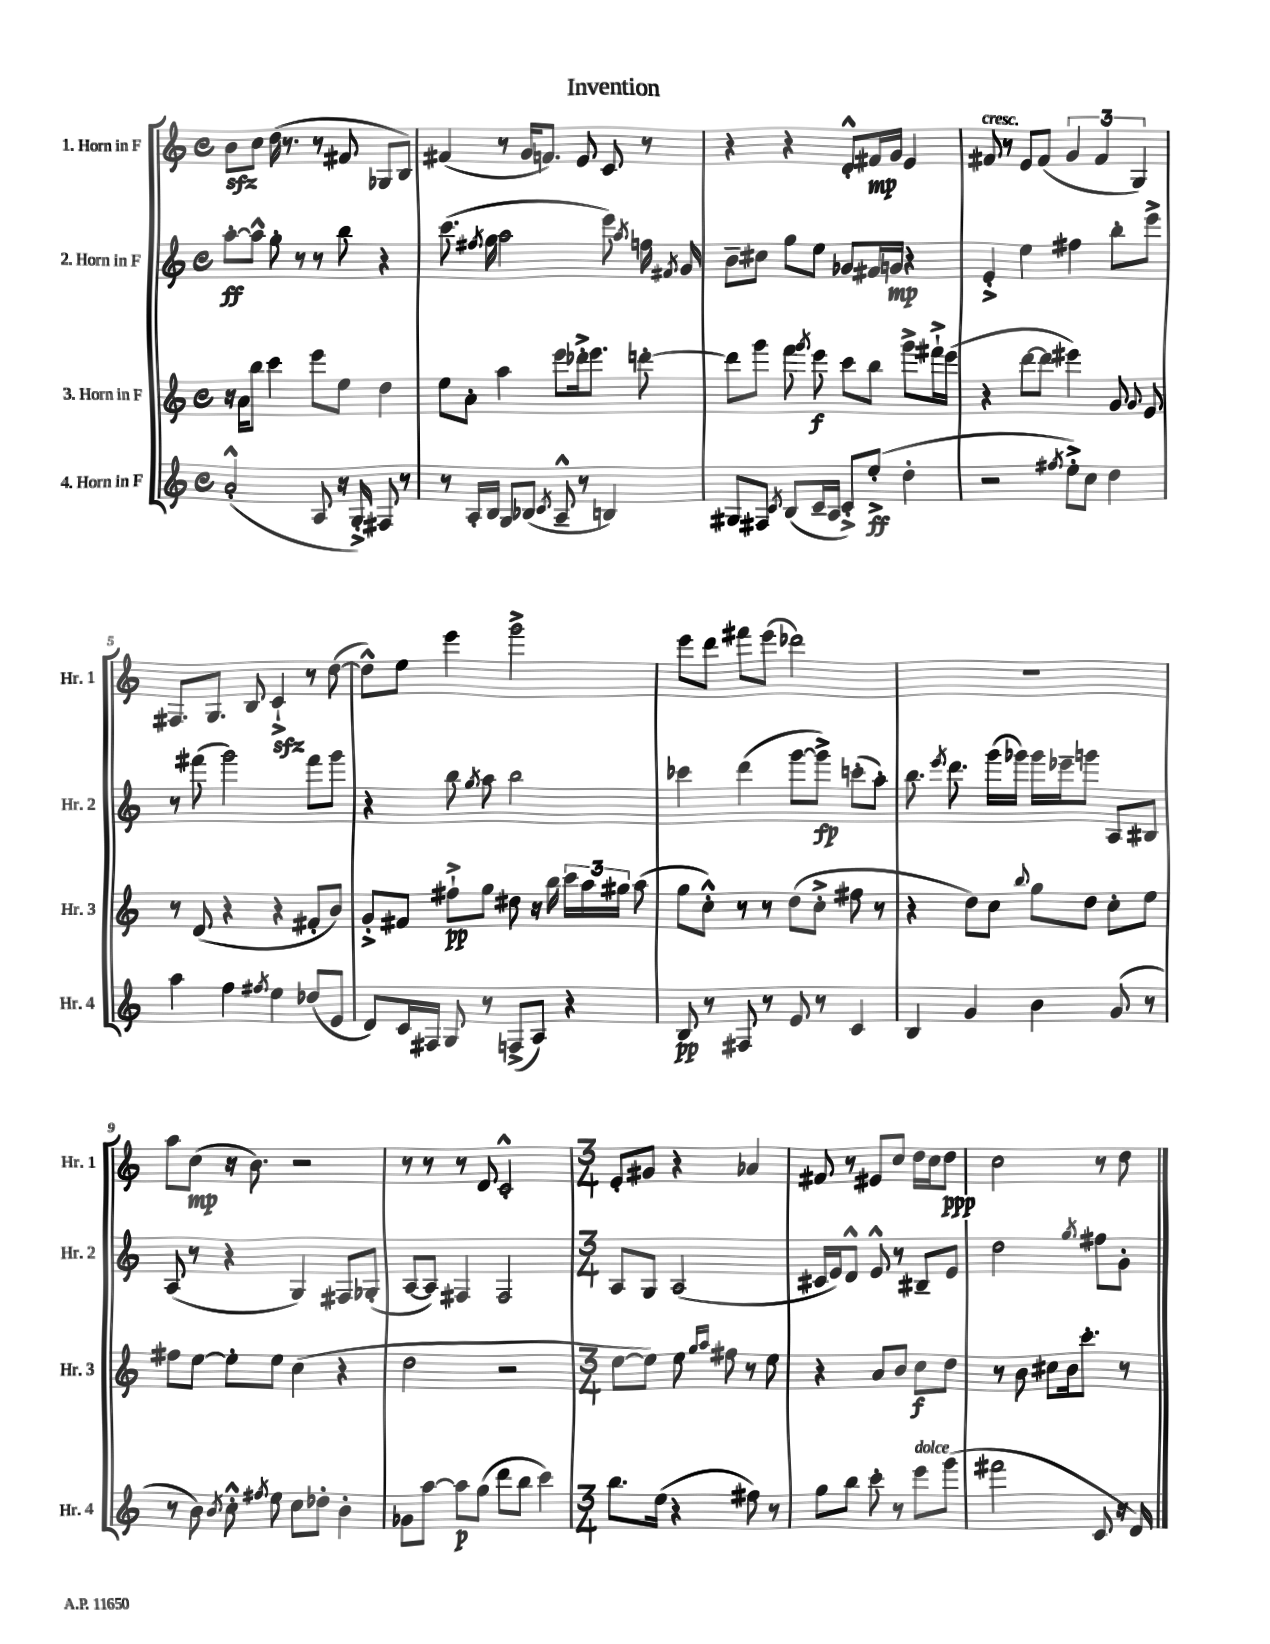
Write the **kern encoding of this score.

**kern	**kern	**kern	**kern
*staff4	*staff3	*staff2	*staff1
*clefG2	*clefG2	*clefG2	*clefG2
*k[]	*k[]	*k[]	*k[]
*M4/4	*M4/4	*M4/4	*M4/4
*met(c)	*met(c)	*met(c)	*met(c)
(2a'^^	16r	[8aa'	8b
.	16a	.	.
.	8bb	8aa^^]	8cc
.	4ccc	8gg'	(16dd
.	.	.	8.r
.	.	8r	.
8A	8eee	8r	8r
16r	8ee	8bb	8f#
16G'^)	.	.	.
8F#	4dd	4r	8G-
8r	.	.	8B)
=	=	=	=
8r	8ee	(8.ccc	(4f#
16A'	8a'	.	.
.	.	8qff#	.
16B	.	16gg	.
8G	4aa	2aa	8r
(8B-	.	.	16g
.	.	.	8.f)
8qc	.	.	.
8A~^^	8eee	.	.
8r	16ddd-'^	.	8e
.	8.eee	.	.
4B)	.	8eee)	8c
.	.	8qaa	.
.	[8ddd'	16ff	8r
.	.	8qf#	.
.	.	16g	.
=	=	=	=
8G#	8ddd]	8b~	4r
8F#	8ggg	8cc#	.
8qc	.	.	.
(8B	8fff	8gg	4r
.	8qggg	.	.
16c~	8eee	8ee	.
16A	.	.	.
8c'^)	8ccc	8g-	8d'^^
(8ee'^	8bb	16f#	16f#
.	.	16g	16g
4dd'	8ggg^	4r	4e
.	16fff#`^	.	.
.	(16eee	.	.
=	=	=	=
2r	4r	4e'^	8f#
.	.	.	8r
.	[8ddd	4ee	8e
.	8ddd]	.	(8f#
8qff#	.	.	.
8ee'^)	4eee#)	4ff#	6g
8cc	.	.	.
.	.	.	6f#
4dd	8g	8bb'	.
.	.	.	6G)
.	8qqg	.	.
.	8e	8eee^	.
=	=	=	=
4aa	8r	8r	8.F#
.	(8d	(8fff#	.
.	.	.	8.G
4ff	4r	2ggg)	.
.	.	.	8B
8qff#	.	.	.
4ee	4r	.	4c`^
(8dd-	8f#'	8fff#	8r
8e	8b)	8ggg	([8dd
=	=	=	=
8d)	8g'^	4r	8dd^^])
16c	8f#	.	8ee
16F#	.	.	.
8G	8ff#`^	8bb	4eee
.	.	8qgg	.
8r	8gg	8aa	.
(8F^	8dd#	2bb	2ggg^
8A)	16r	.	.
.	16bb	.	.
4r	24ccc	.	.
.	24aa	.	.
.	24gg#	.	.
.	(8aa	.	.
=	=	=	=
8B	8gg	4ccc-	8eee
8r	8cc'^^)	.	8ddd
8F#	8r	(4ddd	8fff#
8r	8r	.	(8eee
8e	(8dd	[8ggg	2ddd-)
8r	8cc'^	8ggg^])	.
4c	8ff#	(8ccc'	.
.	8r	8aa')	.
=	=	=	=
4B	4r	8.bb	1r
.	.	8qeee	.
.	.	8.ddd	.
4g	8dd)	.	.
.	8cc	(16ggg	.
.	.	16ggg-)	.
.	8qqbb	.	.
4b	8gg	16ggg-	.
.	.	16eee-~	.
.	8dd	8ggg	.
(8g	8cc'	8A	.
8r	8ee	8B#	.
=	=	=	=
8r	8ff#	(8A	8aa
8b)	[8ee	8r	(8cc
8qb	.	.	.
8cc'^^	8ee']	4r	16r
.	.	.	8.b)
8qff#	.	.	.
8ee	8ee	.	.
8cc	(4cc	4G)	2r
8dd-'	.	.	.
4b'	4r	8F#	.
.	.	(8G-'	.
=	=	=	=
8g-	2dd	[8A	8r
[8aa	.	8A])	8r
8aa]	.	4F#	8r
(8gg	.	.	8d
8ddd	2r	2F#	2c'^^
8bb	.	.	.
4ccc)	.	.	.
=	=	=	=
*M3/4	*M3/4	*M3/4	*M3/4
8.bb	[8ee	8A	8e'
.	8ee])	8G	8g#
(16ee	.	.	.
4r	8ee	(2A	4r
.	16qqgg	.	.
.	16qqaa	.	.
.	8ff#	.	.
8ff#)	8r	.	4a-
8r	8ee	.	.
=	=	=	=
8gg	4r	16c#	8f#
.	.	16e)	.
8bb	.	8d^^	8r
8ccc'	8a	8e^^	8e#
8r	8b	8r	8cc
8eee	8cc	8B#~	16dd
.	.	.	16cc
(8ggg	8dd	8e	8dd
=	=	=	=
2fff#	8r	2dd	2cc
.	8b	.	.
.	8cc#	.	.
.	16b	.	.
.	8.ccc'	.	.
.	.	8qgg	.
8c	.	8ff#	8r
16r	8r	8g'	8dd
16d)	.	.	.
==	==	==	==
*-	*-	*-	*-
